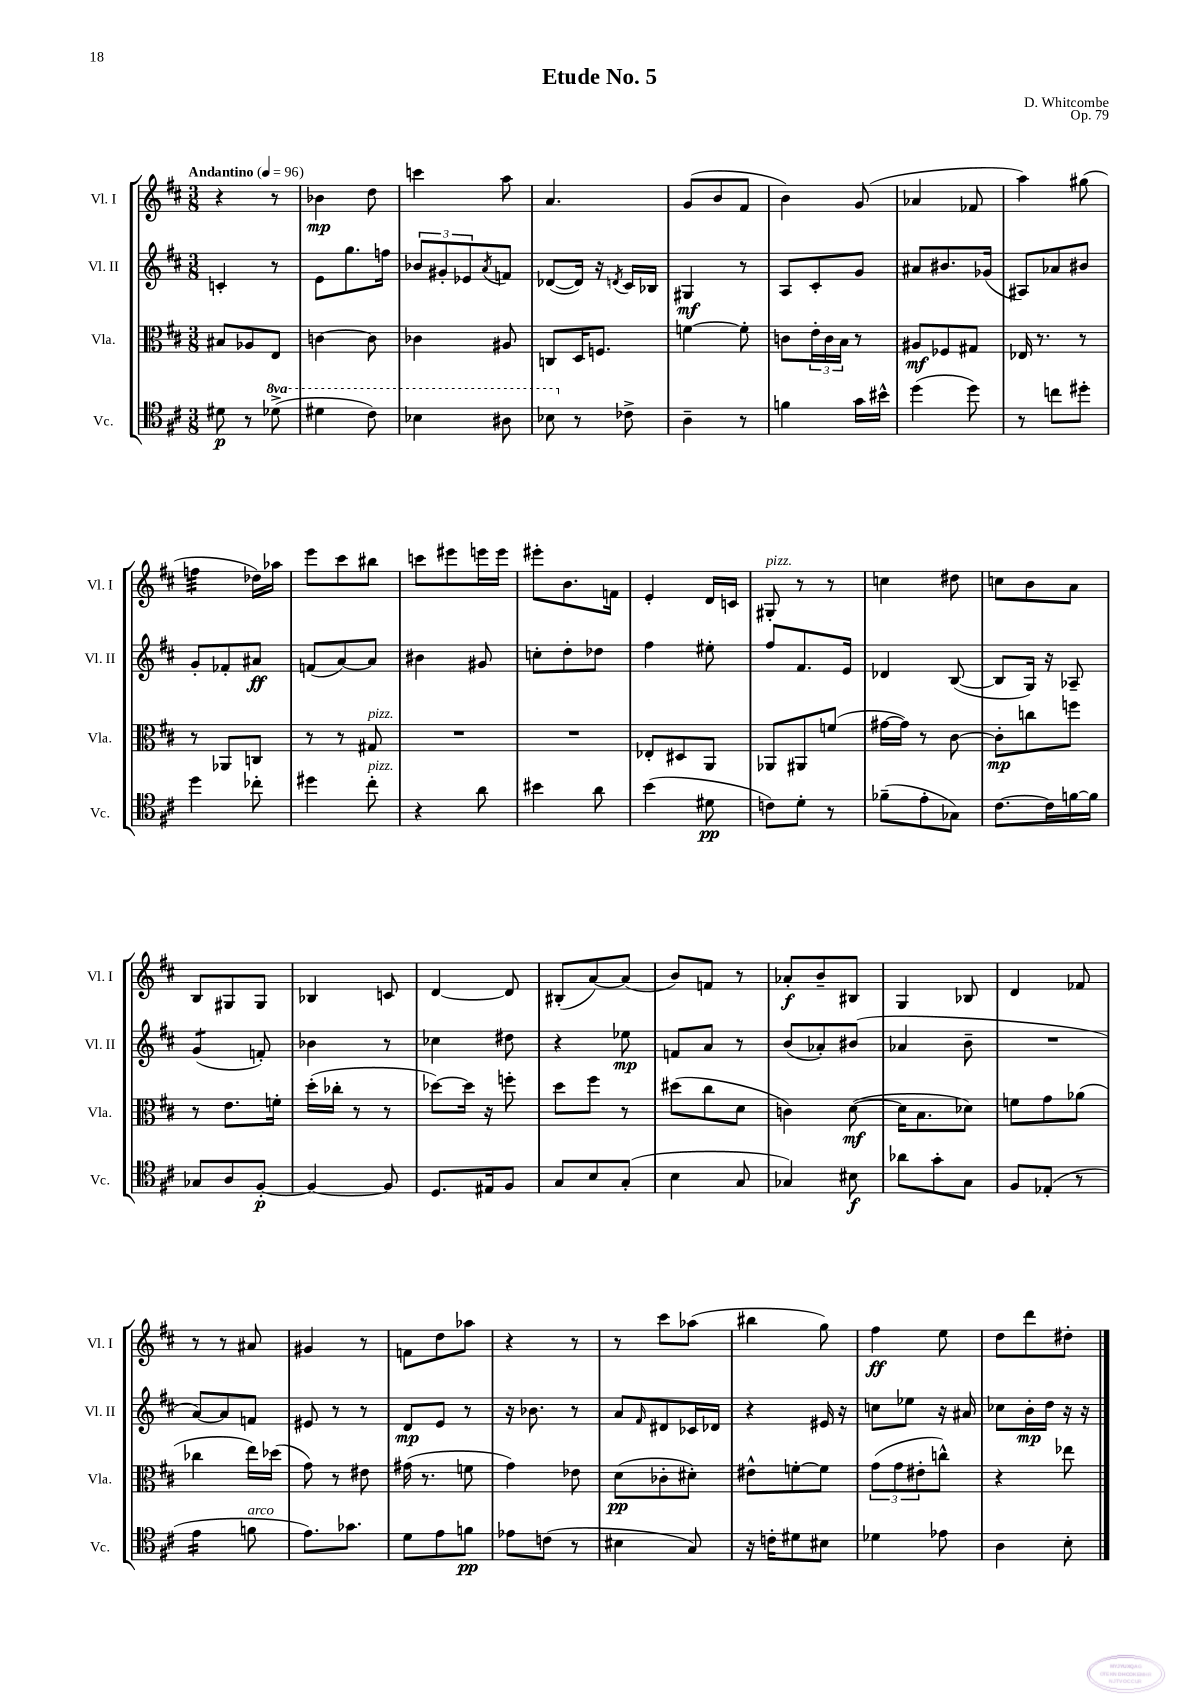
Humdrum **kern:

**kern	**kern	**kern	**kern
*staff4	*staff3	*staff2	*staff1
*clefC4	*clefC3	*clefG2	*clefG2
*k[f#c#]	*k[f#c#]	*k[f#c#]	*k[f#c#]
*M3/8	*M3/8	*M3/8	*M3/8
*MM96	*MM96	*MM96	*MM96
8d#\	8B#/L	4c'/	4r
8r	8A-/	.	.
(8dd-^\	8E/J	8r	8r
=	=	=	=
4dd#\	[4c\	8e\L	4b-\
.	.	8.gg\	.
8cc#\)	8c\]	.	8dd\
.	.	16ff\Jk	.
=	=	=	=
4b-\	4c-\	12b-/L	4ccc\
.	.	12g#'/	.
.	.	12e-/	.
.	.	8qa/	.
8a#\	8A#/	8f/J	8aa\
=	=	=	=
8b-\	8C/L	([8d-/L	4.a/
8r	16D/K	16d-/]Jk)	.
.	8.F/J	16r	.
.	.	8qd/	.
8c-^\	.	16c#/LL	.
.	.	16B-/JJ	.
=	=	=	=
4A~\	[4f\	4G#/	(8g/L
.	.	.	8b/
8r	8f'\]	8r	8f#/J
=	=	=	=
4f\	8c\L	8A/L	4b\)
.	24e'\L	8c#'/	.
.	24c\	.	.
.	24B\JJ	.	.
16g\LL	8r	8g/J	(8g/
16b#^^\JJ	.	.	.
=	=	=	=
(4dd\	8A#/L	8a#/L	4a-/
.	8F-/	8.b#/	.
8dd\)	8G#/J	.	8f-/
.	.	(16g-/Jk	.
=	=	=	=
8r	16E-/	8A#/L)	4aa\)
.	8.r	.	.
8cc\L	.	8a-/	.
8dd#'\J	8r	8b#/J	(8gg#\
=	=	=	=
4dd\	8r	8g'/L	4ff\
.	8AA-/L	8f-'/	.
8cc-'\	8C/J	8a#/J	16dd-\LL)
.	.	.	16aa-\JJ
=	=	=	=
4dd#\	8r	(8f/L	8eee\L
.	8r	[8a/)	8ccc#\
8cc#'\	8G#/	8a/]J	8bb#\J
=	=	=	=
4r	4.r	4b#\	8ccc\L
.	.	.	8eee#\
8a\	.	8g#/	16eee\L
.	.	.	16eee\JJ
=	=	=	=
4b#\	4.r	8cc'\L	8eee#'\L
.	.	8dd'\	8.b\
8a\	.	8dd-\J	.
.	.	.	16f\Jk
=	=	=	=
(4b\	8E-'/L	4ff#\	4e'/
.	8D#/	.	.
8d#\	8AA/J	8ee#'\	16d/LL
.	.	.	16c/JJ
=	=	=	=
8c\L)	8AA-/L	8ff#/L	8G#'/
8d'\J	8AA#/	8.f#/	8r
8r	(8f/J	.	8r
.	.	16e/Jk	.
=	=	=	=
(8f-~\L	[16g#\LL	4d-/	4cc\
.	16g#\]JJ)	.	.
8e'\	8r	.	.
8G-\J)	[8c#\	([8B/	8dd#\
=	=	=	=
[8.c#\L	8c#'\]L	8B/]L	8cc\L
.	8cc\	16G/Jk)	8b\
16c#\]L	.	16r	.
[16f\	8ff\J	8A-~/	8a\J
16f\]JJ	.	.	.
=	=	=	=
8G-/L	8r	(4g/	8B/L
8A/	8.e\L	.	8G#/
[8F#'/J	.	8f'/)	8G#/J
.	16f'\Jk	.	.
=	=	=	=
4F#/_	(16dd'\LL	4b-\	4B-/
.	16cc-'\JJ	.	.
.	8r	.	.
8F#/]	8r	8r	8c/
=	=	=	=
8.D/L	[8dd-\L)	4cc-\	[4d/
.	16dd-\]Jk	.	.
16E#/k	16r	.	.
8F#/J	8ff'\	8dd#\	8d/]
=	=	=	=
8G/L	8dd\L	4r	(8B#'/L
8B/	8ff#\J	.	[8a/)
(8G'/J	8r	8ee-\	(8a/]J
=	=	=	=
4B\	(8dd#\L	8f/L	8b/L)
.	8cc#\	8a/J	8f/J
8G/	8d\J	8r	8r
=	=	=	=
4G-/)	4c\)	(8b/L	8a-'/L
.	.	8a-'/)	8b~/
8B#\	([8d\	(8b#/J	8B#/J
=	=	=	=
8a-\L	16d\]LK	4a-/	4G/
.	8.B\	.	.
8g'\	.	.	.
8G\J	8d-\J)	8b~\	8B-/
=	=	=	=
8F#/L	8f\L	4.r	4d/
(8E-'/J	8g\	.	.
8r	(8a-\J	.	8f-/
=	=	=	=
4e\	4cc-\	[8a/L)	8r
.	.	8a/]	8r
8f\	16ee\LL)	8f/J	8a#/
.	(16dd-\JJ	.	.
=	=	=	=
8.e\L)	8g\)	8e#/	4g#/
.	8r	8r	.
8.g-\J	.	.	.
.	8e#\	8r	8r
=	=	=	=
8d\L	(16g#\	8d/L	8f\L
.	8.r	.	.
8e\	.	8e/J	8dd\
8f\J	8f\	8r	8aa-\J
=	=	=	=
8e-\L	4g\)	16r	4r
.	.	8.b-\	.
(8c\J	.	.	.
8r	8e-\	8r	8r
=	=	=	=
4B#\	(8d\L	8a/L	8r
.	.	16qqf#/	.
.	8c-'\	8d#/	8ccc#\L
8G/)	8d#'\J)	16c-/L	(8aa-\J
.	.	16d-/JJ	.
=	=	=	=
16r	8e#^^\L	4r	4bb#\
16c'\LK	.	.	.
8d#\	[8f'\	.	.
8B#\J	8f\]J	16e#/	8gg\)
.	.	16r	.
=	=	=	=
4d-\	(12g\L	8cc\L	4ff#\
.	12g\	.	.
.	.	8ee-\J	.
.	12e#'\	.	.
8e-\	8cc^^\J)	16r	8ee\
.	.	16a#/	.
=	=	=	=
4A\	4r	8cc-\L	8dd\L
.	.	16b'\L	8ddd\
.	.	16dd\JJ	.
8B'\	8ee-\	16r	8dd#'\J
.	.	16r	.
==	==	==	==
*-	*-	*-	*-
